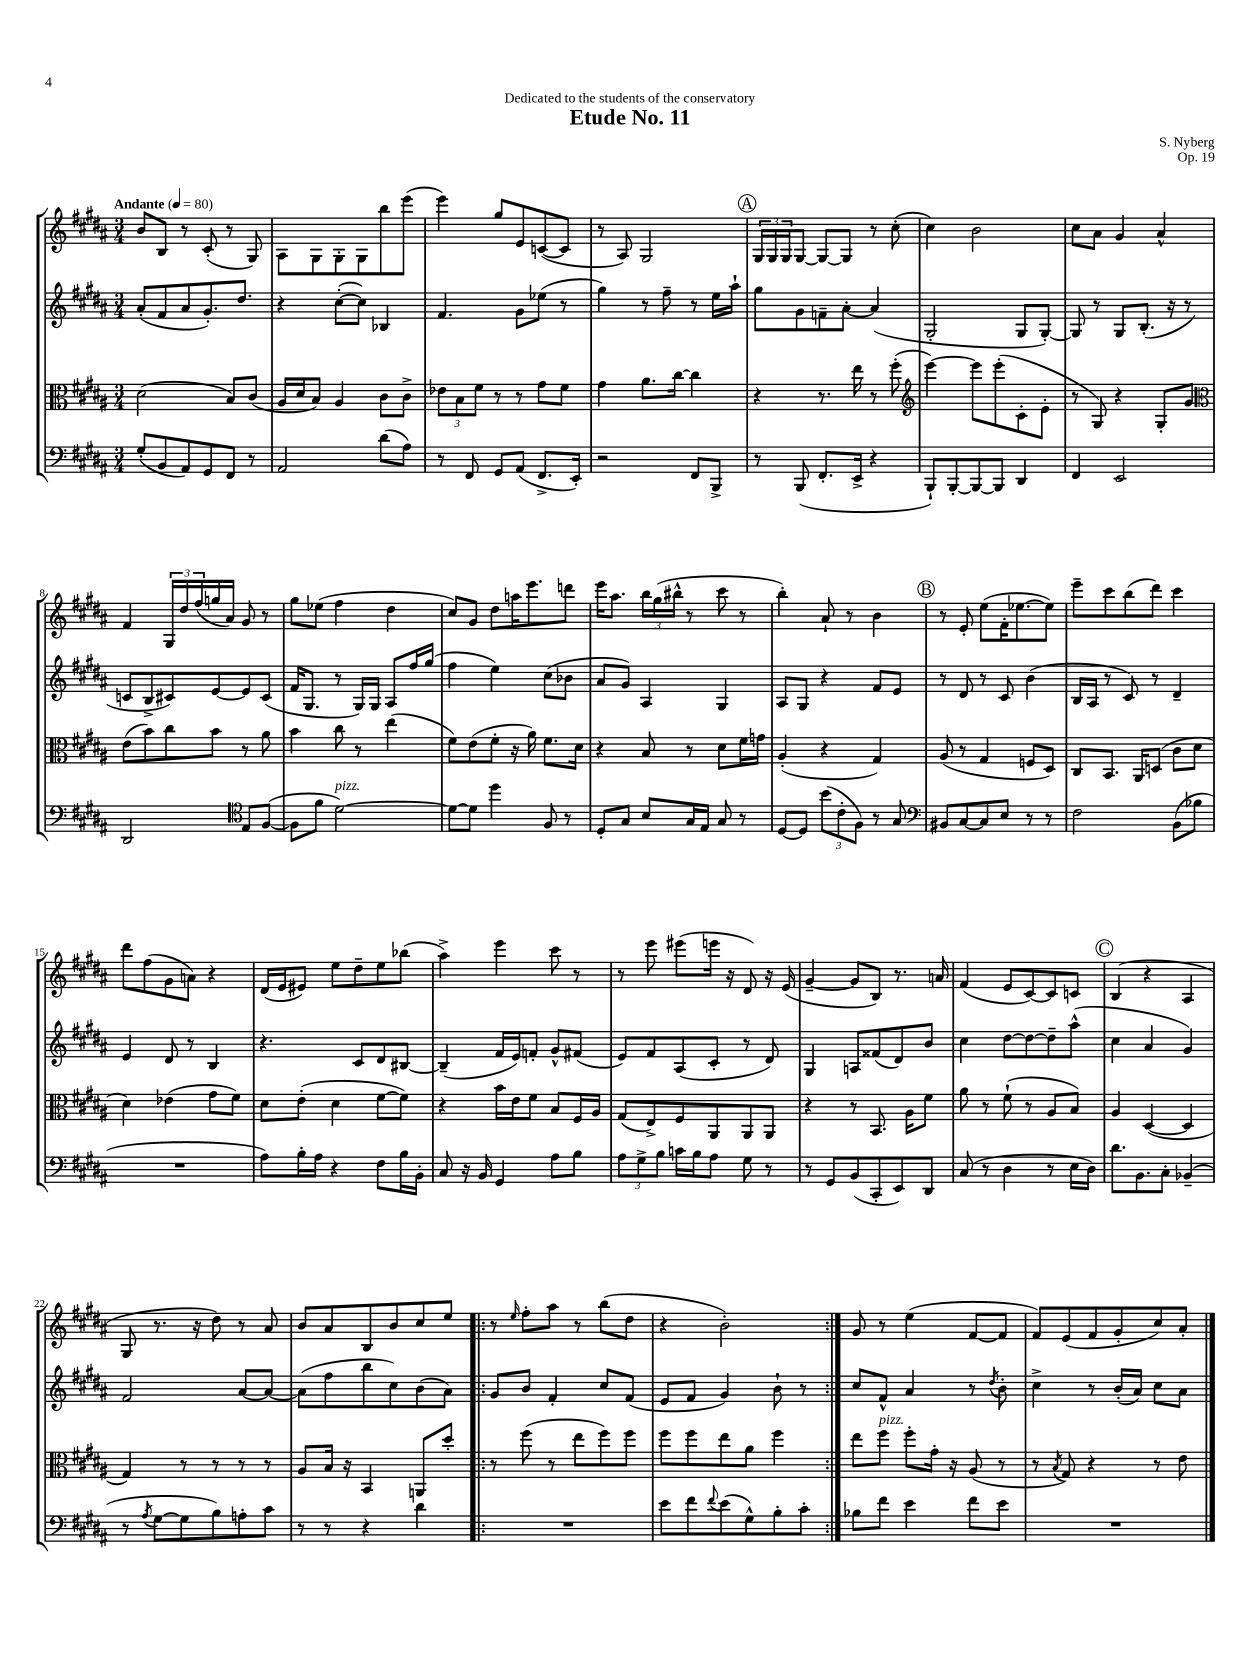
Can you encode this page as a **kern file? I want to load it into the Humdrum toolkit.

**kern	**kern	**kern	**kern
*staff4	*staff3	*staff2	*staff1
*clefF4	*clefC3	*clefG2	*clefG2
*k[f#c#g#d#a#]	*k[f#c#g#d#a#]	*k[f#c#g#d#a#]	*k[f#c#g#d#a#]
*M3/4	*M3/4	*M3/4	*M3/4
*MM80	*MM80	*MM80	*MM80
(8G#'/L	(2d#\	(8a#'/L	8b/L
8BB/	.	8f#/	8B/J
8AA#/)	.	8a#/	8r
8GG#/	.	8.g#'/)	(8c#'/
8FF#/J	8B/L)	.	8r
.	.	8.dd#/J	.
8r	(8c#/J	.	8G#/)
=	=	=	=
2AA#/	16A#/LL	4r	8A#\L
.	16d#/J	.	.
.	8B/J)	.	8G#\
.	4A#/	([8cc#'\L	8G#'\
.	.	8cc#\]J)	8G#\
(8d#\L	8c#\L	4B-/	8bb\
8A#\J)	8c#^\J	.	(8eee\J
=	=	=	=
8r	12e-\L	4.f#/	4eee\)
.	12B\	.	.
8FF#/	.	.	.
.	12f#\J	.	.
8GG#/L	8r	.	8gg#/L
(8AA#/J	8r	8g#\L	8e/
8.FF#^/L	8g#\L	(8ee-\J	([8c/
.	8f#\J	8r	8c/]J
16EE'/Jk)	.	.	.
=	=	=	=
2r	4g#\	4gg#\)	8r
.	.	.	8A#/)
.	8.a#\L	8r	2G#/
.	.	8ff#~\	.
.	[16cc#\Jk	.	.
8FF#/L	4cc#\]	8r	.
8BBB^/J	.	16ee\LL	.
.	.	16aa#`\JJ	.
=	=	=	=
8r	4r	8gg#\L	24G#/LL
.	.	.	24G#/
.	.	.	24G#/J
(8BBB/	.	8g#\	[8G#/J
8.FF#'/L	8.r	8f~\	8G#/_L
.	.	[8a#'\J	8G#/]J
16EE^/Jk	16ee\	.	.
4r	8r	(4a#/]	8r
.	(8ff#'\	.	(8cc#'\
=	=	=	=
*	*clefG2	*	*
8BBB`/L)	[4eee\)	2G#'/	4cc#\)
[8BBB'/	.	.	.
8BBB/_	8eee\]L	.	2b\
8BBB/]J	(8eee'\	.	.
4DD#/	8c#'\	8G#/L	.
.	8e'\J	[8G#'/J)	.
=	=	=	=
4FF#/	8r	8G#/]	8cc#\L
.	8G#/)	8r	8a#\J
2EE/	4r	8G#/L	4g#/
.	.	(8.B'/J	.
.	8G#'/L	.	4a#^^/
.	.	16r	.
.	8g#/J	8r	.
=	=	=	=
*	*clefC3	*	*
2DD#/	(8e\L	8c/L	4f#/
.	8b\)	8B^/	.
.	8cc#\	8c#/)	24G#/LL
.	.	.	24dd#/
.	.	.	(24ff#/
.	8b\J	[8e/	16gg/
.	.	.	16a#/JJ)
*clefC4	*	*	*
8E/L	8r	8e/]	8g#/
([8F#/J	8a#\	(8c#/J	8r
=	=	=	=
8F#\]L	4b\	16f#/LK	8gg#\L
.	.	8.G#/J	.
8f#\J	.	.	(8ee-\J
[2d#\)	8cc#\	8r	4ff#\
.	8r	16G#/LL)	.
.	.	16G#/JJ	.
.	(4ee\	8A#/L	4dd#\
.	.	16ff#/L	.
.	.	(16gg#/JJ	.
=	=	=	=
8d#\_L	8f#\L)	4ff#\	8cc#/L)
8d#\]J	(8e\	.	8g#/J
4dd#\	8f#'\J	4ee\)	8dd#\L
.	16r	.	16aa\K
.	16a#\)	.	8.eee\
8F#/	8.f#\L	(8cc#\L	.
8r	.	8b-\J	8ddd\J
.	16d#\Jk	.	.
=	=	=	=
8D#'/L	4r	8a#/L	16eee\LK
.	.	.	8.aa#\J
8G#/J	.	8g#/J)	.
8B/L	8B/	4A#/	24bb\LL
.	.	.	(24gg#\
.	.	.	24bb#^^\JJ
16G#/L	8r	.	8r
16E/JJ	.	.	.
8G#/	8d#\L	4G#/	8ccc#\
8r	16f#\L	.	8r
.	16g\JJ	.	.
=	=	=	=
[8D#/L	(4A#'/	8A#/L	4bb'\)
8D#/]J	.	8G#/J	.
(12b\L	4r	4r	8a#`/
12c#'\	.	.	.
.	.	.	8r
12F#\J)	.	.	.
8r	4G#/)	8f#/L	4b\
8G#/	.	8e/J	.
=	=	=	=
*clefF4	*	*	*
8BB#/L	(8A#/	8r	8r
[8C#/	8r	8d#/	8e'/
8C#/]	4G#/	8r	(8ee\L
8E/J	.	8c#/	16f#'\K
.	.	.	[8.ee-\
8r	8F/L	(4b\	.
8r	8D#/J)	.	8ee-\]J)
=	=	=	=
2F#\	8C#/L	16B/LL	8eee~\L
.	.	16A#/JJ	.
.	8.BB/J	8r	8ccc#\
.	.	8c#/)	(8bb\
.	16AA#/LK	.	.
.	(8D/J	8r	8ddd#\J)
(8BB\L	8c#\L	4d#~/	4ccc#\
8B-\J	8d#\J	.	.
=	=	=	=
2.r	4d#\)	4e/	8ddd#\L
.	.	.	(8ff#\
.	(4e-\	8d#/	8g#\
.	.	8r	8a\J)
.	8g#\L	4B/	4r
.	8f#\J)	.	.
=	=	=	=
8A#\L)	8d#\L	4.r	(16d#/LL
.	.	.	16e/J
16B'\L	(8e'\J	.	8e#/J)
16A#\JJ	.	.	.
4r	4d#\	.	8ee\L
.	.	8c#/L	8dd#~\
8F#\L	[8f#\L	8d#/	8ee\
16B\L	8f#\]J)	[8B#/J	(8bb-\J
16BB'\JJ	.	.	.
=	=	=	=
8C#/	4r	(4B#~/]	4aa#^\)
16r	.	.	.
16BB/	.	.	.
4GG#/	16b\LL	16f#/LL	4eee\
.	16e\J	16e/J)	.
.	8f#\J	8f'/J	.
8A#\L	8B/L	8g#^^/L	8ccc#\
8B\J	16F#/L	(8f#/J	8r
.	16A#/JJ	.	.
=	=	=	=
12A#\L	(8G#/L	8e/L)	8r
12G#^\	.	.	.
.	8E^/)	8f#/	8eee\
12B\J	.	.	.
16c\LL	8F#/	(8A#/	(8eee#\L
16B\J	.	.	.
8A#\J	8AA#/	8c#'/J	16eee\Jk
.	.	.	16r
8G#\	8AA#/	8r	8d#/)
8r	8AA#/J	8d#/)	16r
.	.	.	(16e/
=	=	=	=
8r	4r	4G#/	[4g#~/
8GG#/L	.	.	.
(8BB/	8r	8A/L	8g#/]L
8CC#'/	8.BB/	(8f##/	8B/J)
8EE/)	.	8d#/)	8.r
.	16A#\LK	.	.
8DD#/J	8f#\J	8b/J	.
.	.	.	16a/
=	=	=	=
(8C#/	8a#\	4cc#\	(4f#/
8r	8r	.	.
4D#\	(8f#`\	[8dd#\L	8e/L
.	8r	8dd#\_	[8c#/)
8r	8A#/L	8dd#~\]	8c#/]
16E\LL	8B/J)	(8aa#^^\J	8c/J
16D#\JJ)	.	.	.
=	=	=	=
8.d#\L	4A#/	4cc#\	(4B/
8.BB\	.	.	.
.	([4D#/	4a#/	4r
8C#'\J	.	.	.
(4BB-~/	4D#/]	4g#/)	4A#/
=	=	=	=
8r	4G#/)	2f#/	8G#/
8qA#/	.	.	.
[8G#\L	.	.	8.r
8G#\]	8r	.	.
.	.	.	16r
8B\)	8r	.	8dd#\)
8A'\	8r	[8a#/L	8r
8c#\J	8r	8a#/_J	8a#/
=	=	=	=
8r	8A#/L	(8a#\]L	8b/L
8r	16B/Jk	8ff#\	8a#/
.	16r	.	.
4r	4BB/	8bb\	8B/
.	.	8cc#\)	8b/
4d#\	8AA/L	(8b\	8cc#/
.	8dd#'/J	8a#\J)	8ee/J
=!|:	=!|:	=!|:	=!|:
2.r	8r	8g#/L	8r
.	.	.	16qqee/
.	(8ff#\	8b/J	8ff#'\L
.	8r	4f#'/	8aa#\J
.	8ee\L	.	8r
.	8ff#\)	8cc#/L	(8bb\L
.	8ff#\J	(8f#/J	8dd#\J
=	=	=	=
8e\L	8ff#\L	8e/L	4r
8f#\	8ff#\	8f#/J	.
8qqf#/	.	.	.
(8e\	8ee\	4g#/)	2b'\)
8G#^^\)	8a#\J	.	.
8B'\	4ff#\	8b`\	.
8c#'\J	.	8r	.
=:|!	=:|!	=:|!	=:|!
8B-\L	8ee\L	8cc#/L	8g#/
8f#\J	8ff#\J	8f#^^/J	8r
4e\	8ff#'\L	4a#/	(4ee\
.	16g#'\Jk	.	.
.	16r	.	.
8f#\L	(8A#/	8r	[8f#/L
.	.	8qdd#/	.
8e\J	8r	8b'\	8f#/]J
=	=	=	=
2.r	8r	4cc#^\	8f#/L)
.	8qB/	.	.
.	8G#/)	.	(8e/
.	4r	8r	8f#/
.	.	(16b'/LL	8g#'/
.	.	16a#/JJ)	.
.	8r	8cc#\L	8cc#/)
.	8e\	8a#\J	8a#'/J
==	==	==	==
*-	*-	*-	*-
